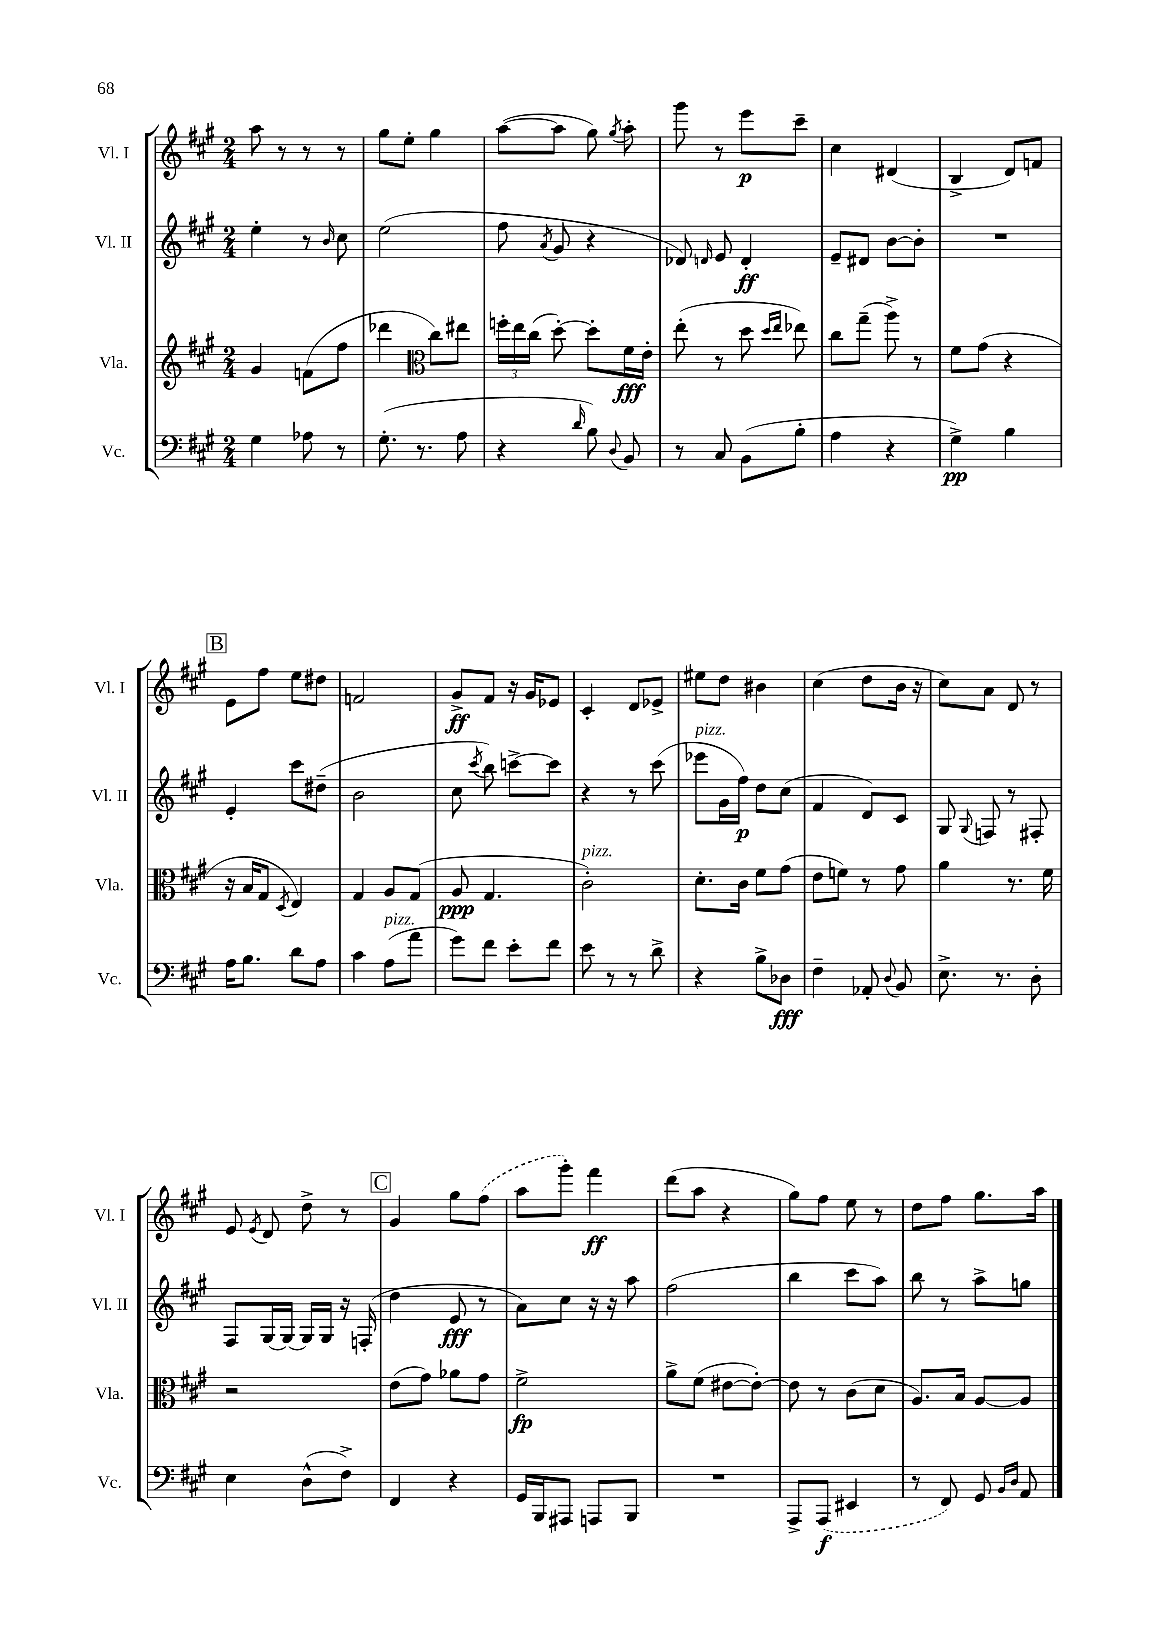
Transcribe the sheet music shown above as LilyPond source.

<<
\new StaffGroup <<
\new Staff = "s0" \with { instrumentName = "Vl. I" shortInstrumentName = "Vl. I" } {
    \clef treble \key a \major \numericTimeSignature \time 2/4
    \autoBeamOff a''8 r8 r8 r8 |
    gis''8[ e''8]-. gis''4 |
    a''8[~( a''8] gis''8) \acciaccatura { gis''8 } a''8-. |
    gis'''8 r8 e'''8[\p cis'''8]-- |
    cis''4 dis'4( |
    b4-> d'8[) f'8] |
    \mark \markup { \box "B" } e'8[ fis''8] e''8[ dis''8] |
    f'2 |
    gis'8[->\ff fis'8] r16 gis'16[ ees'8] |
    cis'4-. d'8[ ees'8]-> |
    eis''8[ d''8] bis'4 |
    cis''4( d''8[ b'16] r16 |
    cis''8[) a'8] d'8 r8 |
    e'8 \acciaccatura { e'8 } d'8 d''8-> r8 |
    \mark \markup { \box "C" } gis'4 gis''8[ \once \slurDashed fis''8]( |
    a''8[ gis'''8]-.) fis'''4\ff |
    d'''8[( a''8] r4 |
    gis''8[) fis''8] e''8 r8 |
    d''8[ fis''8] gis''8.[ a''16] \bar "|." |
}
\new Staff = "s1" \with { instrumentName = "Vl. II" shortInstrumentName = "Vl. II" } {
    \clef treble \key a \major \numericTimeSignature \time 2/4
    \autoBeamOff e''4-. r8 \grace { b'16 } cis''8 |
    e''2( |
    fis''8 \acciaccatura { a'8 } gis'8 r4 |
    des'8) \grace { d'16 } e'8 d'4-.\ff |
    e'8[-- dis'8] b'8[~ b'8]-. |
    R2 |
    \mark \markup { \box "B" } e'4-. cis'''8[ dis''8]--( |
    b'2 |
    cis''8 \acciaccatura { cis'''8 } b''8) c'''8[~-> c'''8] |
    r4 r8 cis'''8( |
    ees'''8[^\markup { \italic "pizz." } gis'16 fis''16]\p) d''8[ cis''8]( |
    fis'4 d'8[) cis'8] |
    gis8 \appoggiatura { gis8 } f8 r8 fis8-. |
    fis8[ gis16~ gis16]~ gis16[ gis16] r16 f16-.( |
    \mark \markup { \box "C" } d''4 e'8\fff r8 |
    a'8[) cis''8] r16 r16 a''8 |
    fis''2( |
    b''4 cis'''8[ a''8]) |
    b''8 r8 a''8[-> g''8] \bar "|." |
}
\new Staff = "s2" \with { instrumentName = "Vla." shortInstrumentName = "Vla." } {
    \clef treble \key a \major \numericTimeSignature \time 2/4
    \autoBeamOff gis'4 f'8[( fis''8] |
    des'''4 \clef alto cis''8[) eis''8] |
    \tuplet 3/2 { f''16[-. e''16 cis''16]( } d''8~-.) d''8[-. fis'16\fff e'16]-. |
    e''8-.( r8 d''8 \grace { d''16[ e''16] } ees''8) |
    cis''8[ gis''8]--( a''8->) r8 |
    fis'8[ gis'8]( r4 |
    \mark \markup { \box "B" } r16 b16[ gis8] \acciaccatura { d8 } e4) |
    gis4 a8[ gis8]( |
    a8\ppp gis4. |
    cis'2-.^\markup { \italic "pizz." }) |
    d'8.[-. cis'16] fis'8[ gis'8]( |
    e'8[ f'8]) r8 gis'8 |
    a'4 r8. fis'16 |
    r2 |
    \mark \markup { \box "C" } e'8[( gis'8]) aes'8[ gis'8] |
    fis'2->\fp |
    a'8[-> fis'8]( eis'8[~ eis'8]~-.) |
    eis'8 r8 cis'8[( d'8] |
    a8.[) b16] a8[~ a8] \bar "|." |
}
\new Staff = "s3" \with { instrumentName = "Vc." shortInstrumentName = "Vc." } {
    \clef bass \key a \major \numericTimeSignature \time 2/4
    \autoBeamOff gis4 aes8 r8 |
    gis8.-.( r8. a8 |
    r4 \grace { d'16 } b8) \appoggiatura { d8 } b,8 |
    r8 cis8 b,8[( b8]-. |
    a4 r4 |
    gis4->\pp) b4 |
    \mark \markup { \box "B" } a16[ b8.] d'8[ a8] |
    cis'4 a8[^\markup { \italic "pizz." }( a'8] |
    gis'8[) fis'8] e'8[-. fis'8] |
    e'8 r8 r8 d'8-> |
    r4 b8[-> des8]\fff |
    fis4-- aes,8-. \appoggiatura { d8 } b,8 |
    e8.-> r8. d8-. |
    e4 d8[-^( fis8]->) |
    \mark \markup { \box "C" } fis,4 r4 |
    gis,16[ b,,16 ais,,8] a,,8[ b,,8] |
    R2 |
    a,,8[-> \once \slurDashed a,,8]\f( eis,4 |
    r8 fis,8) gis,8 \grace { b,16[ d16] } a,8 \bar "|." |
}
>>
>>
\layout { \context { \Score \remove "Bar_number_engraver" } }
